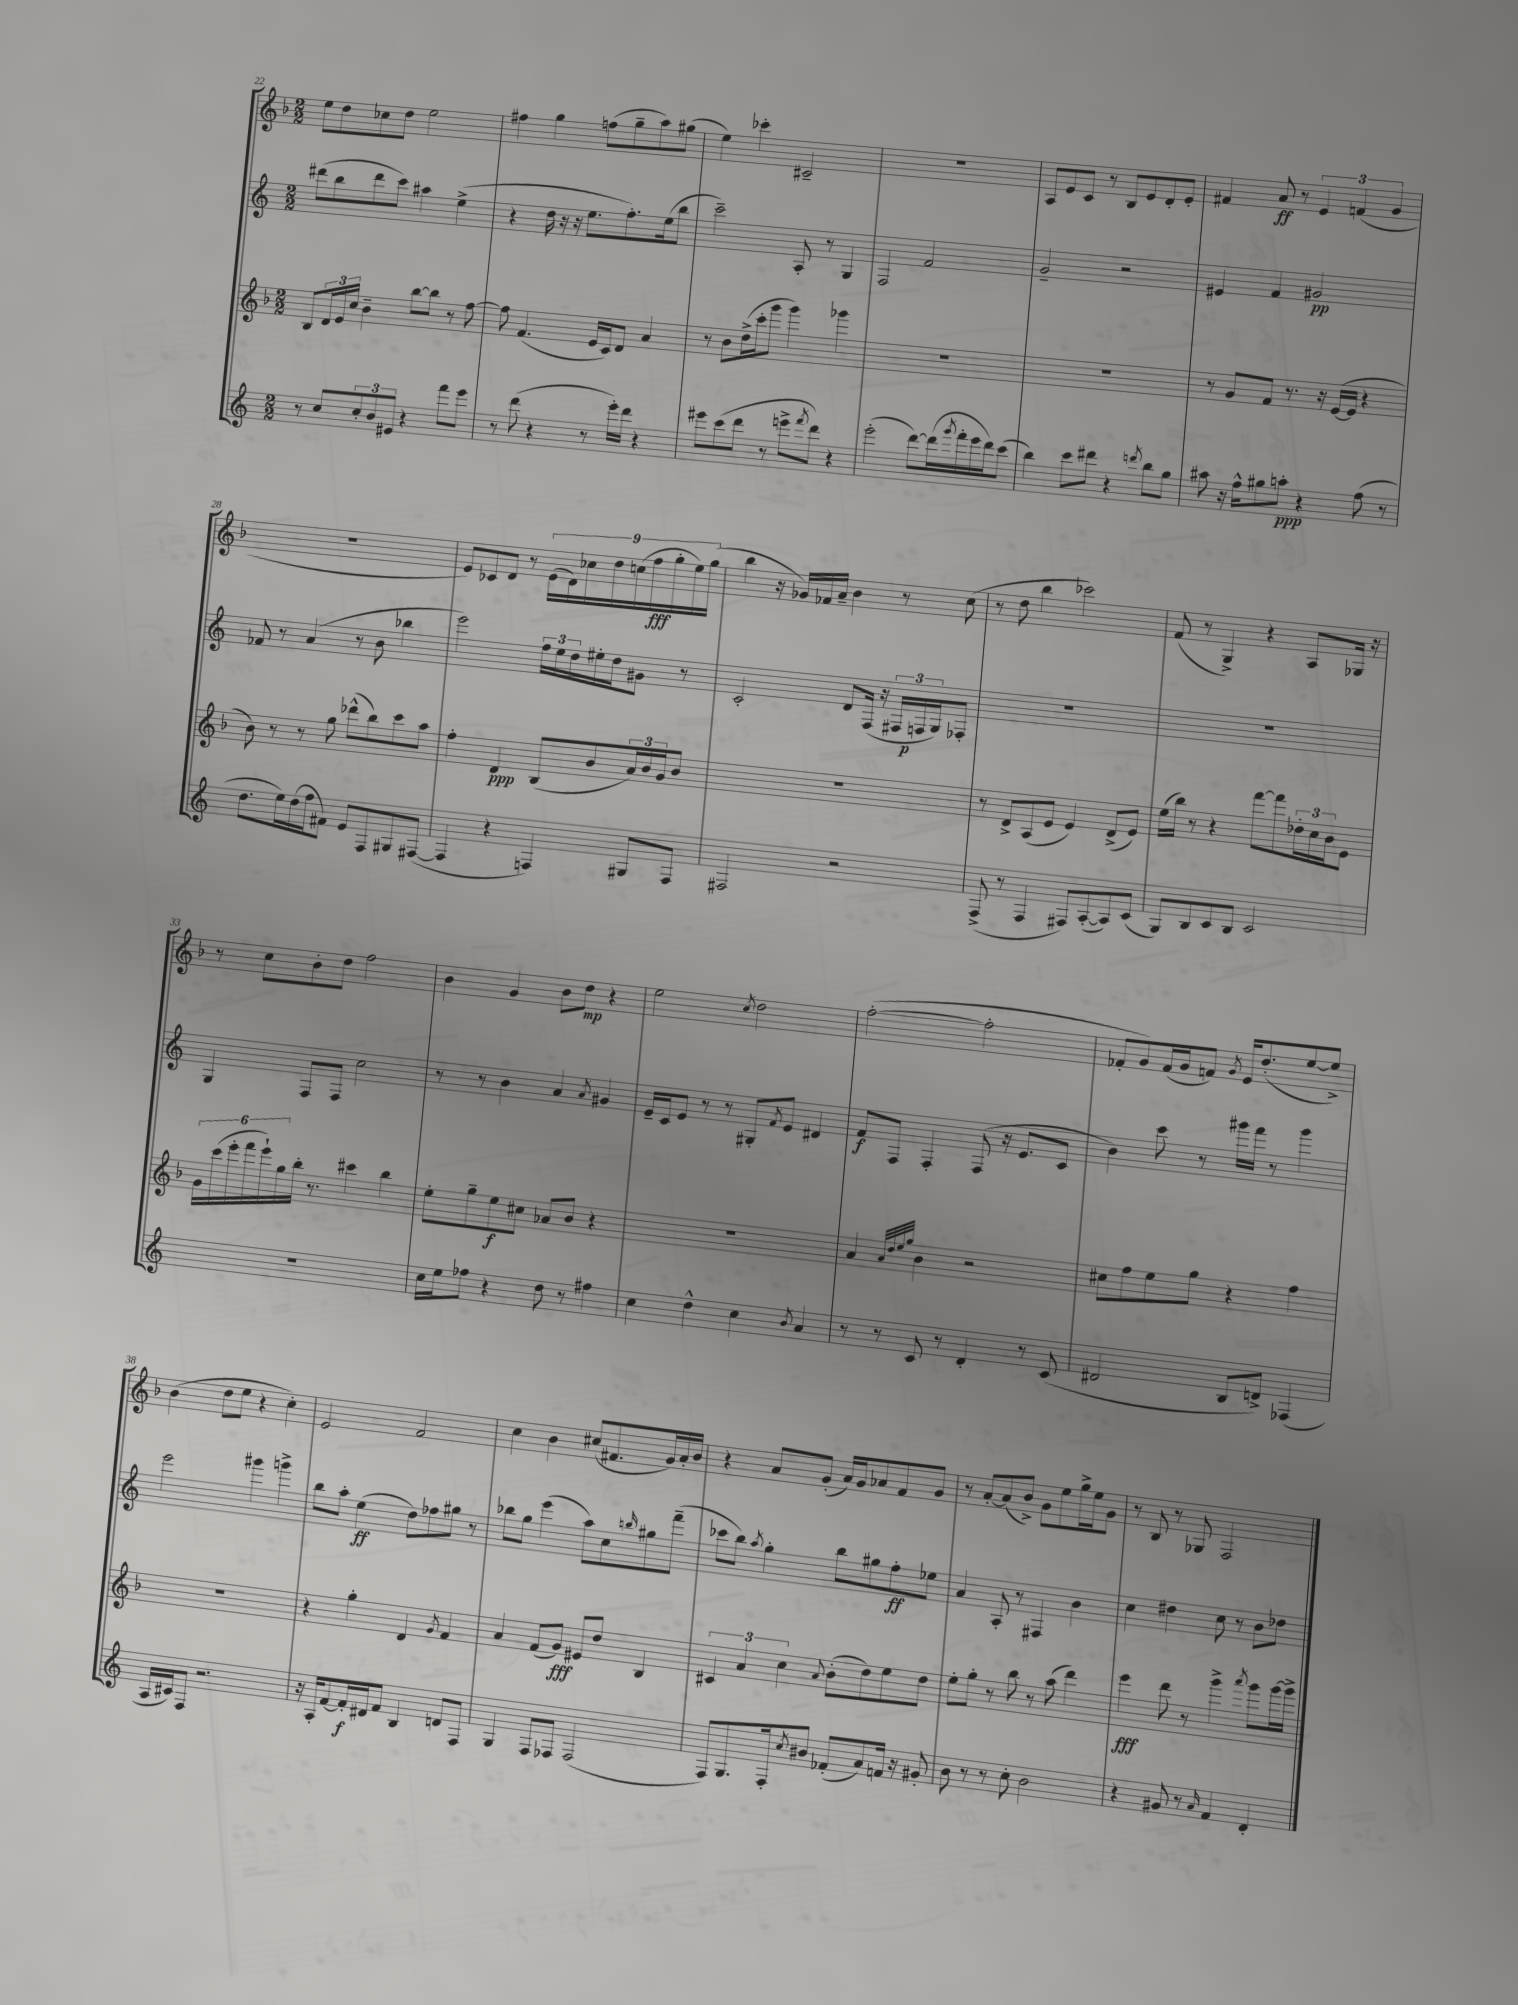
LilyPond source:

<<
\new StaffGroup <<
\new Staff = "s0" {
    \clef treble \key f \major \numericTimeSignature \time 2/2
    e''8 d''8 ces''8 d''8 e''2 |
    fis''4 g''4 f''8( g''8-- a''8) gis''8( |
    e''4) ces'''4-. cis'2-- |
    R1 |
    a8 e'8 c'8 r8 bes8 e'8 d'8-. e'8-. |
    fis'4 a'8\ff r8 \tuplet 3/2 { e'4 f'4( g'4 } |
    R1 |
    e'8) ces'8 d'8 r8 \tuplet 9/8 { e'16( d'16) ces''16 d''16 c''16( f''16\fff g''16-. e''16) g''16( } |
    bes''4 r16 ges'16) fes'16 a'16-- bes'4 r8 c''8( |
    r8 d''8 bes''4 ces'''2) |
    f'8( r8 g4->) r4 a8 ges16 r16 |
    r8 c''8 bes'8-. d''8 f''2 |
    bes'4 g'4 bes'8 d''8\mp r4 |
    e''2 \acciaccatura { c''8 } d''2 |
    f''2~-.( f''2-. |
    fes'8-. g'8) fes'16( g'16 f'8) \acciaccatura { g'8 } e'16 d''8.-.( e''8~ e''8->) |
    bes'4( d''8 e''8 r4 c''4-.) |
    e'2 f'2 |
    c''4 bes'4 cis''8( fis'8. g'16) a'16-. bes'16 |
    r4 a'8 g'8-.( a'16) g'16 aes'8 f'8 g'8 |
    r8 a'8~-. a'8( bes'8->) g'8 e''8 g''16-> e''16 g'8 |
    r8 bes8 r8 ges8 f2 \bar "|." |
}
\new Staff = "s1" {
    \clef treble \key c \major \numericTimeSignature \time 2/2
    dis'''8( b''8 dis'''8 c'''8) ais''4 e''4->( |
    r4 d''16 r16 r16 e''8. f''8.-.) e''16( b''8 |
    c'''2--) a8-. r8 g4 |
    f2 f'2 |
    g'2-- r2 |
    eis'4 f'4 gis'2\pp |
    fes'8 r8 a'4( r8 b'8 bes''4 |
    e'''2) \tuplet 3/2 { f''16 e''16 d''16 } eis''16-. d''16 gis'8 r8 |
    c'2-. d'8 f16( r16 \tuplet 3/2 { fis16 f16\p g16) } fes8-. |
    R1 |
    R1 |
    g4 f8 f8 c''2 |
    r8 r8 b'4 a'4 \acciaccatura { a'8 } gis'4 |
    e'16-- c'16 e'8 r8 r8 gis8-. \acciaccatura { f'8 } e'8 dis'4 |
    f'8\f f8 f4-. f8( r16 e'8. c'8 |
    b'4) c'''8 r8 gis'''16 f'''16 r8 gis'''4 |
    e'''2 gis'''4 g'''4-> |
    b''8 a''8-. e''4\ff( d''8) fes''8 gis''8 r8 |
    bes''8 g''8 e'''4( a''8) c''8 \grace { b''16 } gis''8 f'''8--( |
    ces'''8 b''8) \acciaccatura { a''8 } g''4-. b''8 gis''8 f''8-.\ff ees''8 |
    a'4 a8-. r8 fis4 b'4 |
    c''4 dis''4 c''8 r8 b'8 des''8 \bar "|." |
}
\new Staff = "s2" {
    \clef treble \key f \major \numericTimeSignature \time 2/2
    bes8 \tuplet 3/2 { d'16 e'16 c''16 } bes'4-- bes''8~ bes''8 r8 f''8~ |
    f''8 f'4.( e'16 c'16) d'8 a'4 |
    r8 bes'8 d''16->( c'''16-. g'''8 g'''4) ges'''4 |
    R1 |
    R1 |
    r8 g'8 f'8 r8. r16 e'16~( e'16 r4 |
    bes'8) r8 r8 g''8 des'''8-^( bes''8) c'''8 a''8 |
    f''4-. d'4\ppp bes8( bes'8 \tuplet 3/2 { a'16) bes'16 g'16 } bes'8 |
    R1 |
    r8 d'8-> a8( e'8 e'4) d'8->( e'8) |
    e''16( bes''16) r8 r4 f'''8~ f'''8 \tuplet 3/2 { des''16-. c''16 bes'16 } e'8 |
    \tuplet 6/4 { g'16 c'''16( e'''16-. f'''16 e'''16-!) g''16 } bes''16-. r8. cis'''4 bes''4 |
    e''8-. g''8-- e''8\f cis''8 aes'8 bes'8 r4 |
    R1 |
    a'4 \grace { a'32 d''32 e''32 g''32 } bes'4 r2 |
    cis''8 f''8 e''8 g''8 r4 f''4 |
    R1 |
    r4 g''4-. d'4 \acciaccatura { g'8 } f'4 |
    a'4 f'8( g'8\fff) eis'8 d''8 bes4 |
    \tuplet 3/2 { cis'4 a'4 c''4 } \appoggiatura { a'8 } bes'8-.( d''8) e''8 d''8 |
    e''8-. g''8-. r8 bes''8 r8 a''8( d'''4) |
    e'''4\fff d'''8 r8 g'''4-> \acciaccatura { a'''8 } g'''8 g'''16~ g'''16-> \bar "|." |
}
\new Staff = "s3" {
    \clef treble \key c \major \numericTimeSignature \time 2/2
    r8 c''8 \tuplet 3/2 { c''8-. b'8 eis'8 } r4 f'''8 e'''8 |
    r8 d'''8( r4 r8 e'''16-.) d'''16 r4 |
    eis'''8 c'''8( d'''8 r8 e'''8-> \acciaccatura { f'''8 } d'''8) r4 |
    e'''2-.( d'''8~) d'''16( \acciaccatura { g'''8 } f'''16-. e'''16 d'''16) c'''8( |
    b''4) c'''8 dis'''8 r4 \acciaccatura { d'''8 } b''8 g''8 |
    ais''8 r16 f''16-^ gis''8 a''8-.\ppp r4 f''8( r8 |
    d''8. e''16) d''16( f''16 fis'8) e'8 f8 gis8 fis8~( |
    fis4 r4 f4) gis8 f8 |
    fis2 r2 |
    f8->( r8 f4 fis8) a8~-.( a8) c'8( |
    g8) b8 c'8 b8 c'2 |
    R1 |
    c''16 e''16 fes''8 r4 d''8 r8 fis''4 |
    c''4 d''4-^ c''4 \acciaccatura { b'8 } a'4 |
    r8 r8 c'8 r8 d'4-. r8 c'8( |
    dis'2 b8 d'8->) fes4( |
    a16 cis'16) f8 r2. |
    r16 a16-. f'8~ f'16-.\f dis'16 f'8 b4 d'8 f8 |
    g4 f8 fes8 fes2( |
    f8) g8. f16-. \acciaccatura { c''8 } bis'8 fes'8-.( a'8) f'16 r16 gis'8-. |
    b'8 r8 r8 c''8-. b'2 |
    r4 gis'8 r8 \grace { a'16 } f'4 d'4-. \bar "|." |
}
>>
>>
\layout { \context { \Score currentBarNumber = #22 } }
